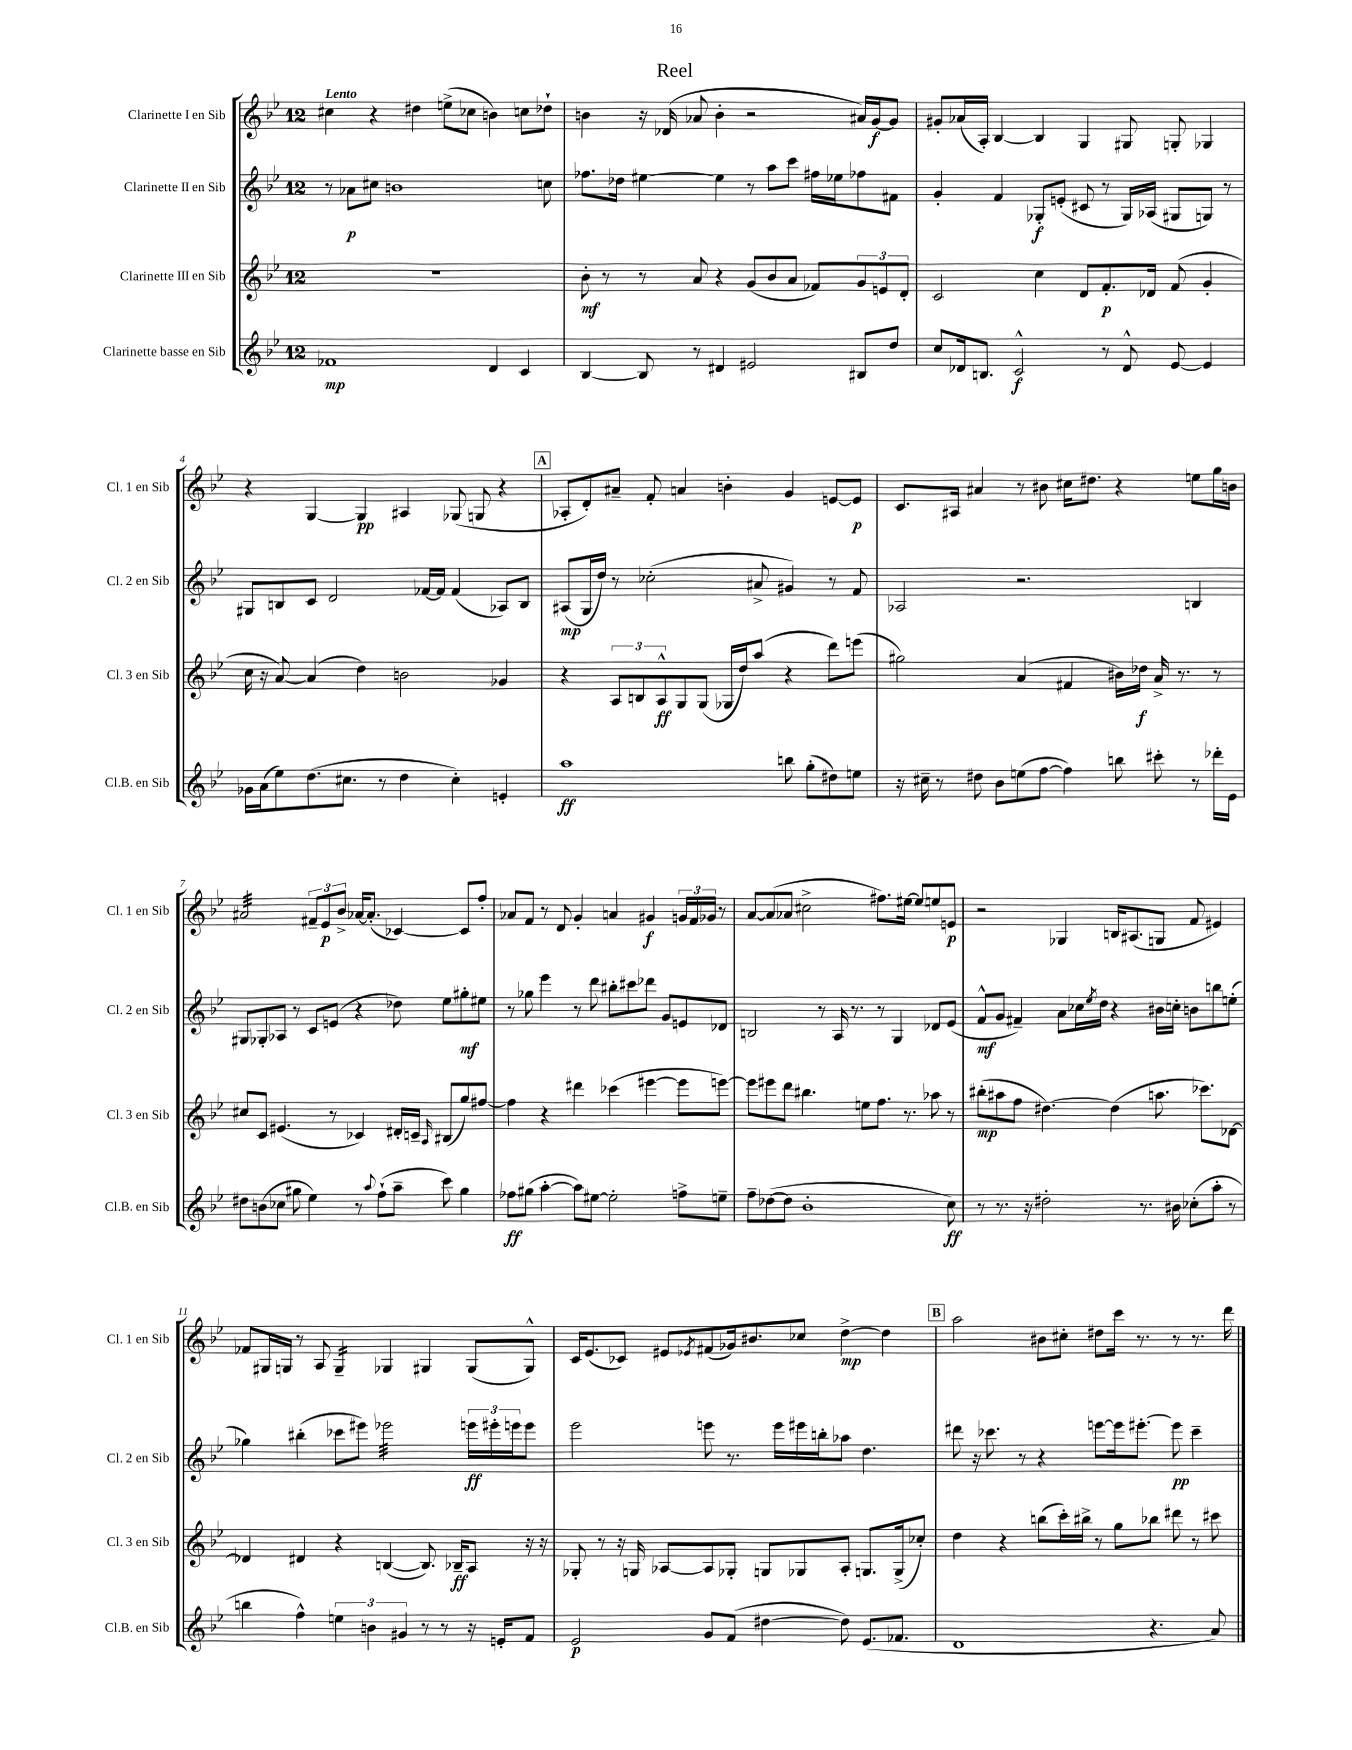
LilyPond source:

\header { title = "Reel" }
<<
\new StaffGroup <<
\new Staff = "s0" \with { instrumentName = "Clarinette I en Sib" shortInstrumentName = "Cl. 1 en Sib" } {
    \clef treble \key bes \major \once \override Staff.TimeSignature.style = #'single-digit \time 12/8 \tempo "Lento"
    cis''4 r4 dis''4 e''8->( ces''8 b'4) c''8 des''8-! |
    b'4 r16 des'16( aes'8 b'4-. r2 ais'16) g'16~\f g'8 |
    gis'8-. aes'16( a16-.) bes4~ bes4 g4 gis8 g8-. ges4 |
    r4 g4~ g4\pp ais4 ges8( g8 r4 |
    \mark \markup { \box "A" } aes8-. d'8-.) ais'8-- f'8-. a'4 b'4-. g'4 e'8~ e'8\p |
    c'8. ais16 ais'4 r8 bis'8 cis''16 dis''8. r4 e''8 g''16 b'16 |
    ais'2:32 \tuplet 3/2 { fis'8-- ees'8\p bes'8-> } aes'16~ aes'8.-.( ces'4~) ces'8 f''8-. |
    aes'8 f'8 r8 d'8 g'4-. a'4 gis'4\f \tuplet 3/2 { g'16 f'16 ges'16 } r8 |
    a'8~ a'8( aes'8 cis''2-> fis''8.) eis''16~ eis''8 e''8 e'8\p |
    r2 ges4 b16 ais8.( g8 f'8 eis'4) |
    fes'8 gis16 g16 r8 a8 g4:16-- ges4 gis4 gis8( gis8-^) |
    c'16 ees'8.( ces'8) eis'8 \acciaccatura { ees'8 } fis'8( ges'16) bis'8. ces''8 d''4~->\mp d''4 |
    \mark \markup { \box "B" } a''2 bis'8 cis''8-. dis''8 c'''16 r8. r8 r8. d'''16 \bar "|." |
}
\new Staff = "s1" \with { instrumentName = "Clarinette II en Sib" shortInstrumentName = "Cl. 2 en Sib" } {
    \clef treble \key bes \major \once \override Staff.TimeSignature.style = #'single-digit \time 12/8
    r8 aes'8\p cis''8 b'1 c''8 |
    fes''8. des''16 eis''4~ eis''4 r8 a''8 c'''8 fis''16 ees''16 fes''8 fis'8 |
    g'4-. f'4 ges8-.\f e'8-.( cis'8 r8 ges16) aes16( gis8 g8) r8 |
    gis8 b8 c'8 d'2 fes'16~ fes'16 fes'4( aes8) b8 |
    \mark \markup { \box "A" } ais8\mp( g16 d''16) r8 ces''2-.( ais'8-> gis'4) r8 f'8 |
    aes2 r2. b4 |
    gis8 ges8-. aes8 r8 c'8 e'8( r4 des''8) ees''8 gis''8-.\mf eis''8 |
    r8 ges''8 ees'''4 r8 d'''8 bis''8-. cis'''8 des'''8 g'8 e'8 des'8 |
    b2 r8 a16 r8. r8 g4 des'8 ees'8( |
    f'8-^\mf g'8 fis'4--) a'8 ces''16 \acciaccatura { ees''8 } d''16 r4 bis'16 c''16-. b'8 b''8 e''8-.( |
    ges''4) bis''4-.( ces'''8 eis'''8) ees'''2:32 \tuplet 3/2 { e'''16\ff eis'''16-. e'''16 } e'''8 |
    ees'''2 e'''8 r8. e'''16 eis'''16 b''16-. aes''8 d''4. |
    \mark \markup { \box "B" } dis'''8 r16 ces'''8. r8 r4 e'''8~ e'''16 eis'''8.~-. eis'''8\pp ces'''4-- \bar "|." |
}
\new Staff = "s2" \with { instrumentName = "Clarinette III en Sib" shortInstrumentName = "Cl. 3 en Sib" } {
    \clef treble \key bes \major \once \override Staff.TimeSignature.style = #'single-digit \time 12/8
    R1. |
    bes'8-.\mf r8 r8 a'8 r4 g'8( bes'8 a'8 fes'8) \tuplet 3/2 { g'8 e'8 d'8-. } |
    c'2 c''4 d'8 f'8.-.\p des'16 f'8( g'4-. |
    c''16 r16 a'8~) a'4( d''4) b'2 ges'4 |
    \mark \markup { \box "A" } r4 \tuplet 3/2 { a8 b8 a8-^\ff } g8 g8( ges16 d''16) a''8( r4 d'''8) e'''8( |
    gis''2) a'4( fis'4 bis'16) des''16\f a'16-> r8. r8 |
    cis''8 c'8 eis'4.( r8 ces'4) dis'16-. c'16-- \grace { a16 } bis8( g''8) fis''8~ |
    fis''4 r4 dis'''4 ces'''4( eis'''4~ eis'''8 e'''8~) |
    e'''8 eis'''8 d'''8 bis''4. e''8 f''8. r8. aes''8 r8 |
    bis''8-.\mp( ais''8 f''8 dis''4.~) dis''4( a''8. ces'''8.) des'8~ |
    des'4 dis'4 r4 b4~( b8.) bes16--\ff a8 r16 r16 |
    ges8-. r8 r16 g16 aes8~ aes8 ges8-. g8 ges8 aes8-. g8. g16->( ces''8-.) |
    \mark \markup { \box "B" } d''4 r4 b''8( c'''16-.) bis''16-> r8 g''8 bes''8 dis'''8 r8 cis'''8 \bar "|." |
}
\new Staff = "s3" \with { instrumentName = "Clarinette basse en Sib" shortInstrumentName = "Cl.B. en Sib" } {
    \clef treble \key bes \major \once \override Staff.TimeSignature.style = #'single-digit \time 12/8
    fes'1\mp d'4 c'4 |
    bes4~ bes8 r8 dis'4 eis'2 bis8 d''8 |
    c''8 des'16 b8. c'2-^\f r8 des'8-^ ees'8~ ees'4 |
    ges'16 a'16( ees''8) d''8.( cis''8. r8 d''4 cis''4-.) e'4-. |
    \mark \markup { \box "A" } a''1\ff b''8 g''8-.( dis''8) e''8 |
    r16 cis''16-- r8 dis''8 bes'8 e''8( f''8~ f''4) b''8 cis'''8-. r8 des'''16-. ees'16 |
    dis''8 b'8( ces''8 gis''8 ees''4) r8 \appoggiatura { a''8 } f''8-!( a''8-- c'''8) gis''4 |
    fes''8\ff gis''8( a''4~-. a''8) eis''8~ eis''2-. f''8-> e''8-- |
    f''8-- des''8~( des''8 bes'1-. c''8\ff) |
    r8 r8. r16 dis''2-. r8. bis'16 ces''8-.( a''8-. r8 |
    b''4 f''4-^) \tuplet 3/2 { e''4 b'4 gis'4 } r8 r8 r16 e'16-. f'8 |
    ees'2\p g'8 f'8( dis''4~ dis''8) ees'8.( fes'8. |
    \mark \markup { \box "B" } d'1 r4. a'8) \bar "|." |
}
>>
>>
